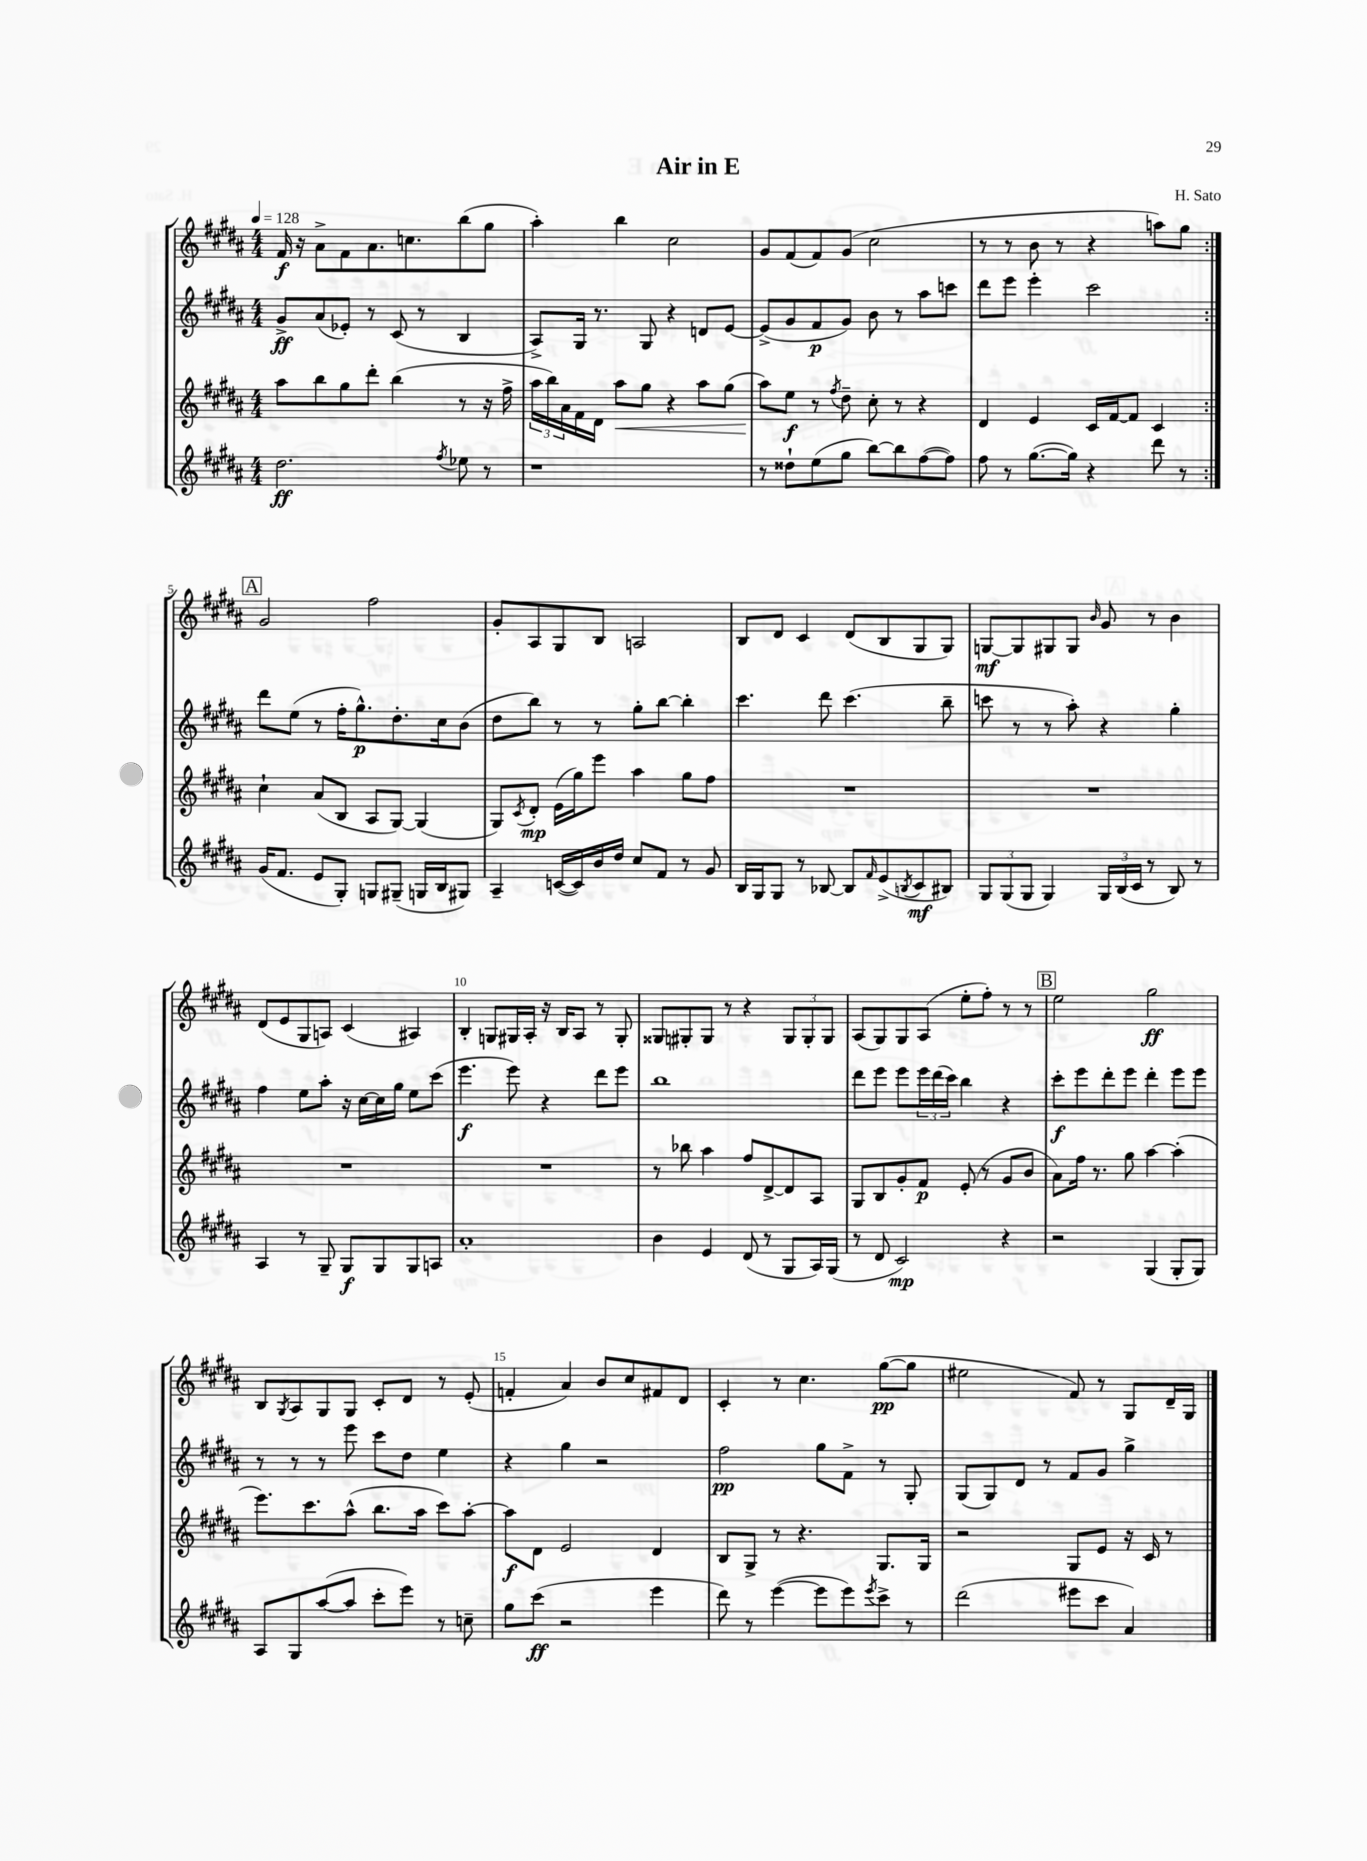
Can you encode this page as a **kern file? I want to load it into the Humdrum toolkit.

**kern	**dynam	**kern	**dynam	**kern	**dynam	**kern	**dynam
*part4	*part4	*part3	*part3	*part2	*part2	*part1	*part1
*staff4	*staff4	*staff3	*staff3	*staff2	*staff2	*staff1	*staff1
*clefG2	*	*clefG2	*	*clefG2	*	*clefG2	*
*k[f#c#g#d#a#]	*	*k[f#c#g#d#a#]	*	*k[f#c#g#d#a#]	*	*k[f#c#g#d#a#]	*
*M4/4	*	*M4/4	*	*M4/4	*	*M4/4	*
*MM128	*	*MM128	*	*MM128	*	*MM128	*
=1	=1	=1	=1	=1	=1	=1	=1
2.dd#\	ff	8aa#\L	.	8g#^/L	ff	16f#/	f
.	.	.	.	.	.	16r	.
.	.	8bb\	.	(8a#/	.	8a#^\L	.
.	.	8gg#\	.	8e-X'/J)	.	8f#\	.
.	.	8ddd#'\J	.	8r	.	8.a#\	.
.	.	(4bb\	.	(8c#/	.	.	.
.	.	.	.	.	.	8.ccn\	.
.	.	.	.	8r	.	.	.
8qff#/	.	.	.	.	.	.	.
8ee-X\	.	8r	.	4B/	.	(8bb\	.
8r	.	16r	.	.	.	8gg#\J	.
.	.	16ff#^\	.	.	.	.	.
=2	=2	=2	=2	=2	=2	=2	=2
1r	.	24aa#\LL	.	8A#^/L)	.	4aa#'\)	.
.	.	24bb\)	.	.	.	.	.
.	.	24a#\	.	.	.	.	.
.	.	16f#\	.	16G#/Jk	.	.	.
.	.	16d#\JJ	.	8.r	.	.	.
!	!	!	!LO:HP:b	!	!	!	!
.	.	8aa#\L	<	.	.	4bb\	.
.	.	8gg#\J	.	8G#/	.	.	.
.	.	4r	.	4r	.	2cc#\	.
.	.	8aa#\L	.	8dn/L	.	.	.
.	.	(8gg#\J	.	[8e/J	.	.	.
=3	=3	=3	=3	=3	=3	=3	=3
8r	.	8aa#\L)	.	(8e^/L]	.	8g#/L	.
8dd##X`\L	.	8ee\J	[ f	8g#/	.	(8f#/	.
(8ee\	.	8r	.	8f#/	p	8f#/)	.
.	.	8qff#/	.	.	.	.	.
8gg#\J	.	8dd#~\	.	8g#/J)	.	(8g#/J	.
[8bb\L)	.	8cc#'\	.	8b\	.	2cc#\	.
8bb\]	.	8r	.	8r	.	.	.
([8ff#\	.	4r	.	8aa#\L	.	.	.
8ff#\J])	.	.	.	8cccn\J	.	.	.
=4	=4	=4	=4	=4	=4	=4	=4
8ff#\	.	4d#/	.	8ddd#\L	.	8r	.
8r	.	.	.	8eee\J	.	8r	.
([8.gg#\L	.	4e/	.	4eee'\	.	8b\	.
.	.	.	.	.	.	8r	.
16gg#\Jk])	.	.	.	.	.	.	.
4r	.	16c#/LL	.	2ccc#\	.	4r	.
.	.	[16f#/J	.	.	.	.	.
.	.	8f#/J]	.	.	.	.	.
8ddd#\	.	4c#/	.	.	.	8aan\L)	.
8r	.	.	.	.	.	8gg#\J	.
!!LO:LB:g=z
!!LO:REH:place=s1:t=A
=5:|!	=5:|!	=5:|!	=5:|!	=5:|!	=5:|!	=5:|!	=5:|!
(16g#/KL	.	4cc#`\	.	8ddd#\L	.	2g#/	.
8.f#/J	.	.	.	.	.	.	.
.	.	.	.	(8ee\J	.	.	.
8e/L	.	(8a#/L	.	8r	.	.	.
8G#'/J)	.	8B/J	.	16ff#'\KL	.	.	.
.	.	.	.	8.gg#^^\)	p	.	.
8Gn/L	.	8A#/L	.	.	.	2ff#\	.
(8G#X~/J	.	[8G#/J)	.	8.dd#'\	.	.	.
16Gn/LL	.	(4G#/]	.	.	.	.	.
16B/J	.	.	.	16cc#\k	.	.	.
8G#X/J)	.	.	.	(8b\J	.	.	.
=6	=6	=6	=6	=6	=6	=6	=6
4A#~/	.	8G#/L)	.	8dd#\L	.	8g#'/L	.
.	.	8qc#/	.	.	.	.	.
.	.	8d#'/J	mp	8bb\J)	.	8A#/	.
([16cn/LL	.	(16e\LL	.	8r	.	8G#/	.
16c/])	.	16gg#\J)	.	.	.	.	.
16b/	.	8eee\J	.	8r	.	8B/J	.
16dd#/JJ	.	.	.	.	.	.	.
8cc#/L	.	4aa#\	.	8gg#'\L	.	2An/	.
8f#/J	.	.	.	[8bb\J	.	.	.
8r	.	8gg#\L	.	4bb'\]	.	.	.
8g#/	.	8ff#\J	.	.	.	.	.
=7	=7	=7	=7	=7	=7	=7	=7
16B/LL	.	1r	.	4.ccc#\	.	8B/L	.
16G#/J	.	.	.	.	.	.	.
8G#/J	.	.	.	.	.	8d#/J	.
8r	.	.	.	.	.	4c#/	.
[8B-X/	.	.	.	8ddd#\	.	.	.
8B-/L]	.	.	.	(4.ccc#\	.	(8d#/L	.
16qqf#/	.	.	.	.	.	.	.
(8e^/	.	.	.	.	.	8B/	.
8qBn/	.	.	.	.	.	.	.
8c#/	mf	.	.	.	.	8G#/	.
8B#X/J)	.	.	.	8bb~\	.	8G#/J)	.
=8	=8	=8	=8	=8	=8	=8	=8
12G#/L	.	1r	.	8cccn\	.	[8Gn/L	mf
(12G#/	.	.	.	.	.	.	.
.	.	.	.	8r	.	8G/]	.
12G#/J	.	.	.	.	.	.	.
4G#/)	.	.	.	8r	.	8G#X/	.
.	.	.	.	8aa#'\)	.	8G#/J	.
.	.	.	.	.	.	16qqb/	.
24G#/LL	.	.	.	4r	.	8g#/	.
(24B/	.	.	.	.	.	.	.
24c#/JJ	.	.	.	.	.	.	.
8r	.	.	.	.	.	8r	.
8B/)	.	.	.	4gg#'\	.	4b\	.
8r	.	.	.	.	.	.	.
!!LO:LB:g=z
=9	=9	=9	=9	=9	=9	=9	=9
4A#/	.	1r	.	4ff#\	.	(8d#/L	.
.	.	.	.	.	.	8e/	.
8r	.	.	.	8ee\L	.	8G#/	.
8G#~/	.	.	.	8aa#'\J	.	8An/J)	.
8G#/L	f	.	.	16r	.	(4c#/	.
.	.	.	.	[16cc#\LL	.	.	.
8G#/	.	.	.	16cc#\]	.	.	.
.	.	.	.	16gg#\JJ	.	.	.
8G#/	.	.	.	8ee\L	.	4A#X/)	.
8An/J	.	.	.	(8ccc#\J	.	.	.
=10	=10	=10	=10	=10	=10	=10	=10
1a#'	.	1r	.	4.eee\	f	4B'/	.
.	.	.	.	.	.	8Gn/L	.
.	.	.	.	8eee\)	.	16G#X/L	.
.	.	.	.	.	.	16A#'/JJ	.
.	.	.	.	4r	.	16r	.
.	.	.	.	.	.	16B/KL	.
.	.	.	.	.	.	8A#/J	.
.	.	.	.	8ddd#\L	.	8r	.
.	.	.	.	8eee\J	.	8G#'/	.
=11	=11	=11	=11	=11	=11	=11	=11
4b\	.	8r	.	1bb	.	8G##X/L	.
.	.	8bb-X\	.	.	.	8G#X'/	.
4e/	.	4aa#\	.	.	.	8G#/J	.
.	.	.	.	.	.	8r	.
(8d#/	.	8ff#/L	.	.	.	4r	.
8r	.	[8d#^/	.	.	.	.	.
8G#/L	.	8d#/]	.	.	.	12G#/L	.
.	.	.	.	.	.	12G#'/	.
16A#/L)	.	8A#/J	.	.	.	.	.
.	.	.	.	.	.	12G#/J	.
(16G#/JJ	.	.	.	.	.	.	.
=12	=12	=12	=12	=12	=12	=12	=12
8r	.	8G#/L	.	8ddd#\L	.	(8A#/L	.
8d#/	.	8B/	.	8eee\J	.	8G#/)	.
2c#/)	mp	8g#'/	.	8eee\L	.	8G#/	.
.	.	8f#/J	p	24eee\L	.	(8A#/J	.
.	.	.	.	(24ddd#\	.	.	.
.	.	.	.	24ccc#\JJ)	.	.	.
.	.	(8e'/	.	4bb\	.	8ee'\L	.
.	.	8r	.	.	.	8ff#'\J)	.
4r	.	8g#/L	.	4r	.	8r	.
.	.	8b/J	.	.	.	8r	.
!!LO:REH:place=s1:t=B
=13	=13	=13	=13	=13	=13	=13	=13
2r	.	8a#\L)	.	8ccc#'\L	f	2ee\	.
.	.	16ff#\Jk	.	8eee\	.	.	.
.	.	8.r	.	.	.	.	.
.	.	.	.	8ddd#'\	.	.	.
.	.	8gg#\	.	8eee\J	.	.	.
(4G#/	.	[4aa#\	.	4ddd#'\	.	2gg#\	ff
8G#'/L	.	(4aa#'\]	.	8eee\L	.	.	.
8G#/J)	.	.	.	8eee\J	.	.	.
!!LO:LB:g=z
=14	=14	=14	=14	=14	=14	=14	=14
8A#/L	.	8.eee\L)	.	8r	.	8B/L	.
.	.	.	.	.	.	8qG#/	.
8G#/	.	.	.	8r	.	8A#/	.
.	.	8.ccc#\	.	.	.	.	.
([8aa#/	.	.	.	8r	.	8G#/	.
8aa#/J]	.	(8aa#^^\J	.	8eee\	.	8G#/J	.
8ccc#'\L	.	8.bb\L	.	8ccc#\L	.	8c#'/L	.
8eee\J)	.	.	.	8dd#\J	.	8d#/J	.
.	.	16aa#\Jk	.	.	.	.	.
8r	.	8ccc#\L)	.	4ee\	.	8r	.
8ccn~\	.	[8aa#'\J	.	.	.	(8e'/	.
=15	=15	=15	=15	=15	=15	=15	=15
8gg#\L	.	8aa#\L]	f	4r	.	4fn'/	.
(8ccc#\J	ff	8d#\J	.	.	.	.	.
2r	.	2e/	.	4gg#\	.	4a#/)	.
.	.	.	.	2r	.	8b/L	.
.	.	.	.	.	.	8cc#/	.
4eee\	.	4d#/	.	.	.	8f#X/	.
.	.	.	.	.	.	8d#/J	.
=16	=16	=16	=16	=16	=16	=16	=16
8ddd#\)	.	8B/L	.	2ff#\	pp	4c#'/	.
8r	.	8G#^/J	.	.	.	.	.
([4eee\	.	8r	.	.	.	8r	.
.	.	4.r	.	.	.	4.cc#\	.
8eee\L]	.	.	.	8gg#\L	.	.	.
8eee\)	.	.	.	8f#^\J	.	.	.
8qeee/	.	.	.	.	.	.	.
8ccc#^\J	.	8.G#/L	.	8r	.	([8gg#\L	pp
8r	.	.	.	8G#'/	.	8gg#\J]	.
.	.	16G#/Jk	.	.	.	.	.
=17	=17	=17	=17	=17	=17	=17	=17
(2ddd#\	.	2r	.	(8G#/L	.	2ee#X\	.
.	.	.	.	8G#/)	.	.	.
.	.	.	.	8d#/J	.	.	.
.	.	.	.	8r	.	.	.
8eee#X\L	.	8G#/L	.	8f#/L	.	8f#/)	.
8ccc#\J	.	8e/J	.	8g#/J	.	8r	.
4a#/)	.	16r	.	4gg#^\	.	8G#/L	.
.	.	16c#/	.	.	.	.	.
.	.	8r	.	.	.	16d#~/L	.
.	.	.	.	.	.	16G#/JJ	.
==	==	==	==	==	==	==	==
*-	*-	*-	*-	*-	*-	*-	*-
